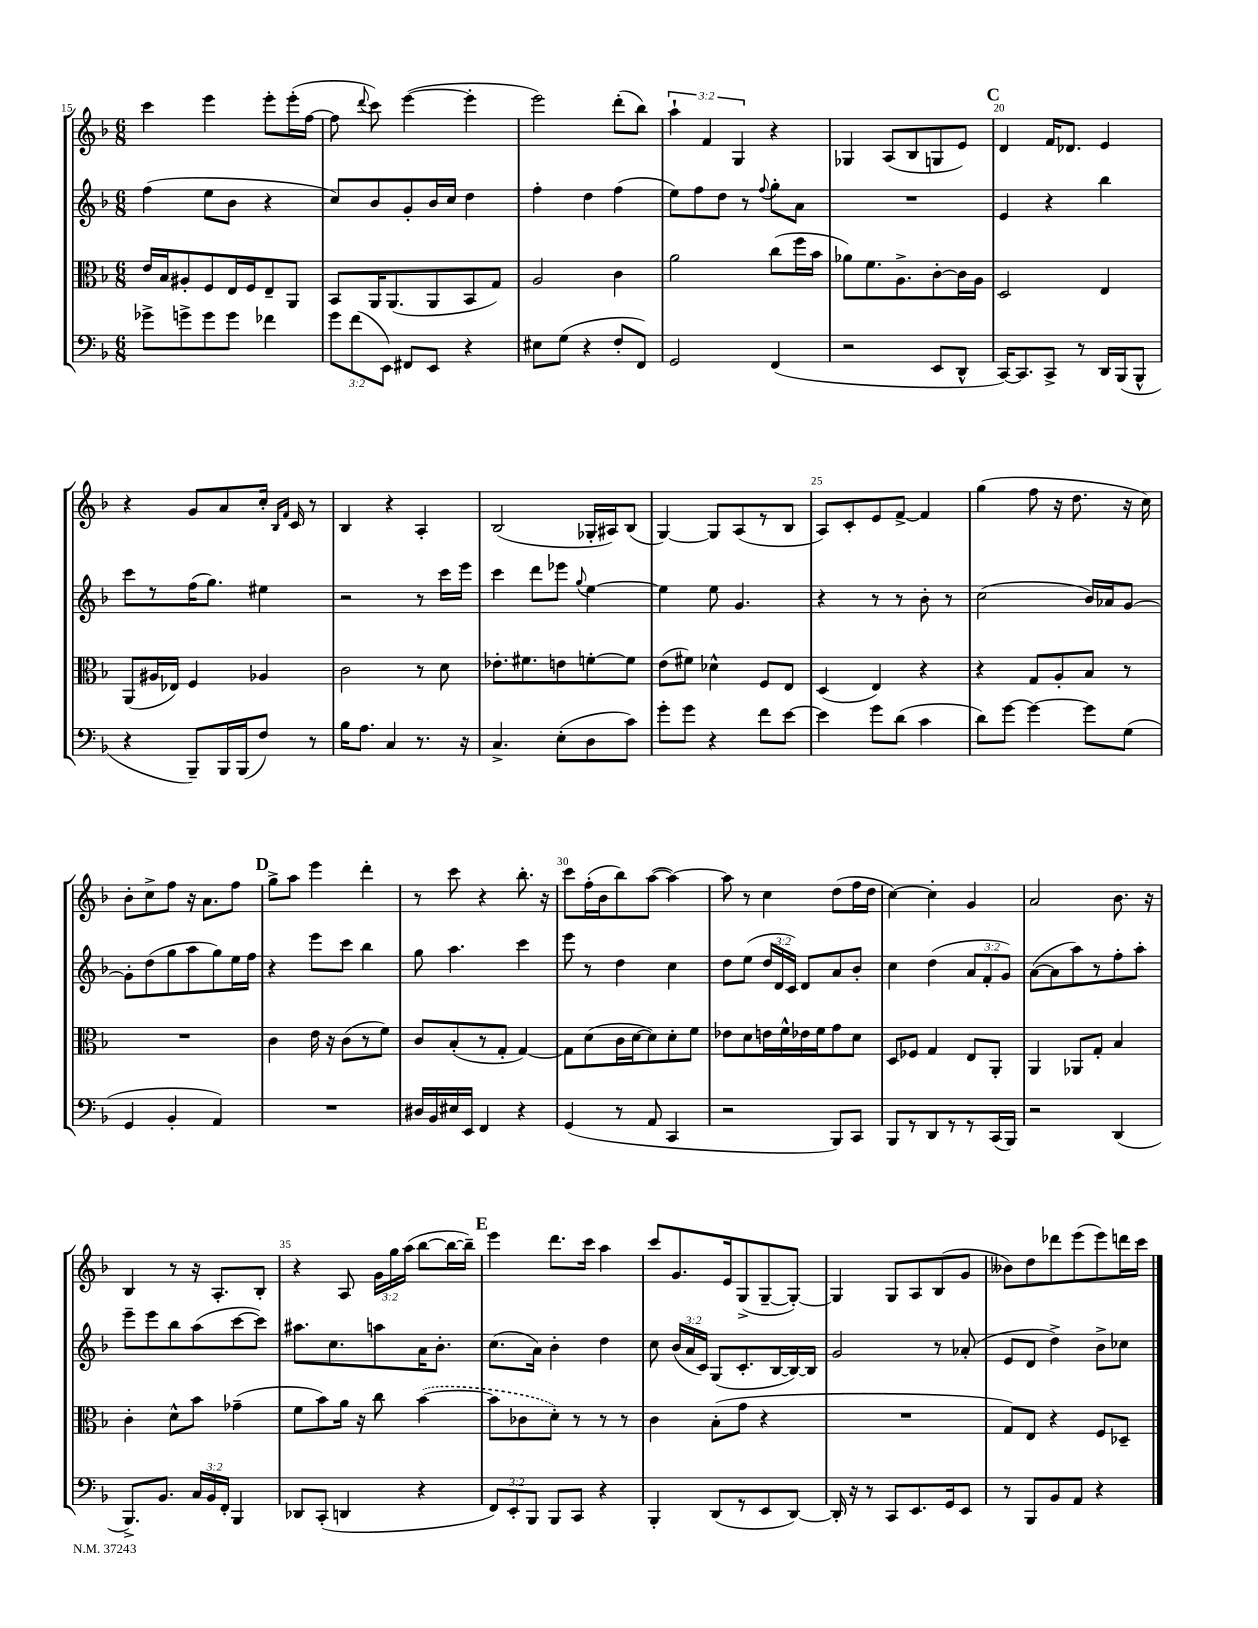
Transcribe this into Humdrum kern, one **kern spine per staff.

**kern	**kern	**kern	**kern
*staff4	*staff3	*staff2	*staff1
*clefF4	*clefC3	*clefG2	*clefG2
*k[b-]	*k[b-]	*k[b-]	*k[b-]
*M6/8	*M6/8	*M6/8	*M6/8
8g-^	16e	(4ff	4ccc
.	16B-	.	.
8g^	8A#'	.	.
8g	8F	8ee	4eee
8g	16E	8b-	.
.	16F	.	.
4f-	8E~	4r	8eee'
.	8AA	.	(16eee'
.	.	.	[16ff
=	=	=	=
12g	8BB-	8cc)	8ff]
(12f	.	.	.
.	.	.	8qqddd
.	16AA	8b-	8ccc)
12EE)	.	.	.
.	(8.AA	.	.
8FF#	.	8g'	([4eee
8EE	8AA	16b-	.
.	.	16cc	.
4r	8BB-	4dd	4eee']
.	8G)	.	.
=	=	=	=
8E#	2A	4ff'	2eee)
(8G	.	.	.
4r	.	4dd	.
8F'	4c	(4ff	(8ddd'
8FF)	.	.	8bb-)
=	=	=	=
2GG	2a	8ee)	6aa`
.	.	8ff	.
.	.	.	6f
.	.	8dd	.
.	.	.	6G
.	.	8r	.
.	.	8qqff	.
(4FF	(8cc	8gg'	4r
.	16ff	8a	.
.	16b-	.	.
=	=	=	=
2r	8a-)	2.r	4G-
.	8.f	.	.
.	.	.	(8A
.	8.A^	.	.
.	.	.	8B-
8EE	[8c'	.	8G
8DD^^	16c]	.	8e)
.	16A	.	.
=	=	=	=
[16CC)	2D	4e	4d
8.CC]	.	.	.
8CC^	.	4r	16f
.	.	.	8.d-
8r	.	.	.
16DD	4E	4bb-	4e
(16BBB-	.	.	.
8BBB-^^	.	.	.
=	=	=	=
4r	(8AA	8ccc	4r
.	16A#	8r	.
.	16E-)	.	.
8BBB-~)	4F	(16ff	8g
.	.	8.gg)	.
16BBB-	.	.	8a
(16BBB-	.	.	.
8F)	4A-	4ee#	16cc'
.	.	.	16qqB-
.	.	.	16qqf
.	.	.	16c
8r	.	.	8r
=	=	=	=
16B-	2c	2r	4B-
8.A	.	.	.
4C	.	.	4r
8.r	8r	8r	4A'
.	8d	16ccc	.
16r	.	16eee	.
=	=	=	=
4.C^	8.e-'	4ccc	(2B-
.	8.f#	.	.
.	.	8ddd	.
(8E'	8e	8eee-	.
.	.	8qqgg	.
8D	[8f'	[4ee	16G-'
.	.	.	16A#)
8c)	8f]	.	(8B-
=	=	=	=
8g'	(8e	4ee]	[4G)
8g	8f#)	.	.
4r	4d-^^	8ee	8G]
.	.	4.g	(8A
8f	8F	.	8r
[8e	8E	.	8B-
=	=	=	=
4e]	(4D	4r	8A)
.	.	.	8c'
8g	4E)	8r	8e
(8d	.	8r	[8f^
4c	4r	8b-'	4f]
.	.	8r	.
=	=	=	=
8d)	4r	(2cc	(4gg
[8g	.	.	.
4g_	8G	.	8ff
.	8A'	.	16r
.	.	.	8.dd
8g]	8B-	16b-)	.
.	.	16a-	.
(8G	8r	[8g	16r
.	.	.	16cc)
=	=	=	=
4GG	2.r	8g']	8b-'
.	.	(8dd	8cc^
4BB-'	.	8gg	8ff
.	.	8aa	16r
.	.	.	8.a
4AA)	.	8gg)	.
.	.	16ee	8ff
.	.	16ff	.
=	=	=	=
2.r	4c	4r	8gg^
.	.	.	8aa
.	16e	8eee	4eee
.	16r	.	.
.	(8c	8ccc	.
.	8r	4bb-	4ddd'
.	8f)	.	.
=	=	=	=
16D#	8c	8gg	8r
16BB-	.	.	.
16E#	(8B-'	4.aa	8ccc
16EE	.	.	.
4FF	8r	.	4r
.	8G'	.	.
4r	[4G)	4ccc	8.bb-'
.	.	.	16r
=	=	=	=
(4GG	8G]	8eee	8ccc
.	(8d	8r	(16ff'
.	.	.	16b-
8r	16c	4dd	8bb-)
.	[16d	.	.
8AA	8d])	.	([8aa
4CC	8d'	4cc	4aa_)
.	8f	.	.
=	=	=	=
2r	8e-	8dd	8aa]
.	8d	(8ee	8r
.	16e	24dd	4cc
.	.	24d	.
.	16f^^	.	.
.	.	24c)	.
.	16e-	8d	.
.	16f	.	.
8BBB-)	8g	8a	(8dd
8CC	8d	8b-'	16ff
.	.	.	16dd
=	=	=	=
8BBB-	8D	4cc	[4cc)
8r	8F-	.	.
8DD	4G	(4dd	4cc']
8r	.	.	.
8r	8E	12a	4g
.	.	12f'	.
(16CC	8AA'	.	.
.	.	12g)	.
16BBB-)	.	.	.
=	=	=	=
2r	4AA	([8a	2a
.	.	8a]	.
.	8AA-	8aa)	.
.	8G'	8r	.
(4DD	4B-	8ff'	8.b-
.	.	8aa'	.
.	.	.	16r
=	=	=	=
8.BBB-^)	4c'	8eee~	4B-
.	.	8eee	.
8.BB-	.	.	.
.	8d^^	8bb-	8r
24C	8b-	(8aa	16r
24BB-	.	.	.
.	.	.	8.A'
24FF'	.	.	.
4BBB-	(4g-~	[8ccc	.
.	.	8ccc])	8B-'
=	=	=	=
8DD-	8f	8.aa#	4r
(8CC'	8b-)	.	.
.	.	8.cc	.
4DD	16a	.	8A
.	16r	.	.
.	8cc	8aa	24g
.	.	.	24gg
.	.	.	(24aa
4r	([4b-	16a	[8bb-
.	.	8.b-'	.
.	.	.	16bb-_
.	.	.	16bb-~])
=	=	=	=
12FF)	8b-]	(8.cc	4eee
12EE'	.	.	.
.	8c-	.	.
12BBB-	.	.	.
.	.	16a)	.
8BBB-	8d')	4b-'	8.ddd
8CC	8r	.	.
.	.	.	16ccc
4r	8r	4dd	4aa
.	8r	.	.
=	=	=	=
4BBB-'	4c	8cc	8ccc
.	.	(24b-	8.g
.	.	24a	.
.	.	24c)	.
(8DD	(8B-'	(8G	.
.	.	.	16e
8r	8g	8.c'	(8G^
8EE	4r	.	[8G~
.	.	[16B-	.
[8DD)	.	16B-_)	8G'_)
.	.	16B-]	.
=	=	=	=
16DD']	2.r	2g	4G]
16r	.	.	.
8r	.	.	.
8CC	.	.	8G
8.EE	.	.	8A
.	.	8r	(8B-
16GG	.	.	.
8EE	.	(8a-'	8g
=	=	=	=
8r	8G)	8e	8b--)
8BBB-	8E	8d	8dd
8BB-	4r	4dd^)	8ddd-
8AA	.	.	(8eee
4r	8F	8b-^	8eee)
.	8D-~	8cc-	16ddd
.	.	.	16ccc
==	==	==	==
*-	*-	*-	*-
